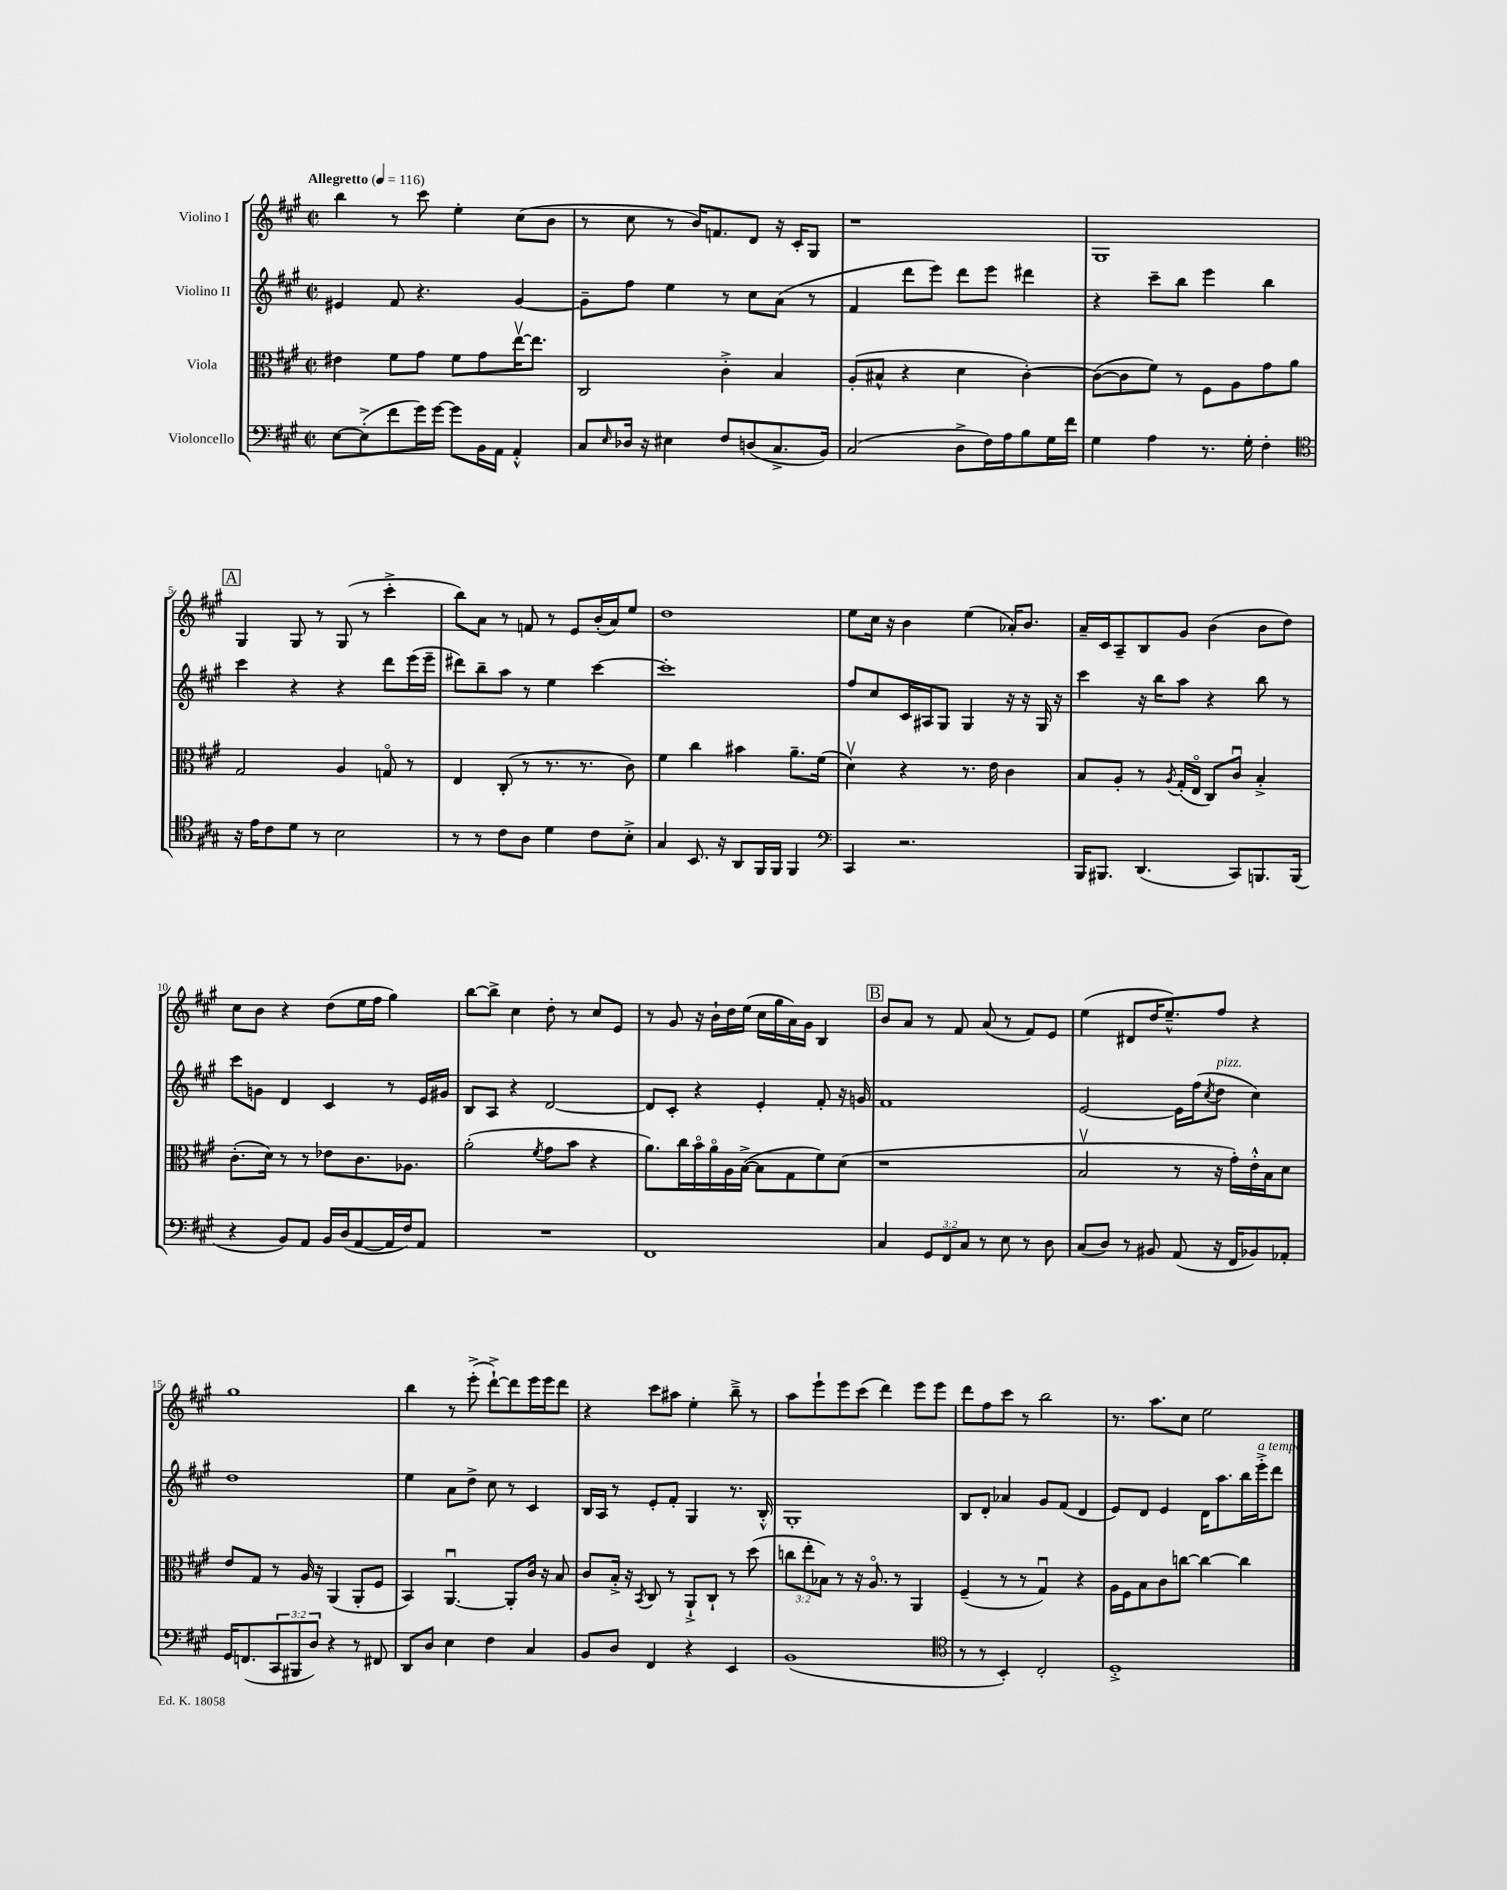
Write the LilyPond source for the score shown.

<<
\new StaffGroup <<
\new Staff = "s0" \with { instrumentName = "Violino I" } {
    \clef treble \key a \major \defaultTimeSignature \time 2/2 \tempo "Allegretto" 4 = 116
    b''4 r8 cis'''8 e''4-. cis''8( b'8 |
    r8 cis''8 r8 b'16) f'8. d'8 r16 cis'16-. gis8 |
    r1 |
    gis1 |
    \mark \markup { \box "A" } gis4 gis8 r8 gis8( r8 cis'''4-.-> |
    b''8) a'8 r8 f'8 r8 e'8 b'16-.( a'16) e''8 |
    d''1 |
    e''8 cis''16 r16 b'4 e''4( aes'16-.) b'8. |
    a'16-- cis'16 a8-- b8 gis'8 b'4( b'8 d''8) |
    cis''8 b'8 r4 d''8( e''16 fis''16 gis''4) |
    b''8~ b''8-> cis''4 d''8-. r8 cis''8 e'8 |
    r8 gis'8 r16 b'16-! d''16 e''16( cis''16 gis''16 a'16) gis'16 b4 |
    \mark \markup { \box "B" } b'8 a'8 r8 fis'8 a'8( r8 fis'8) e'8 |
    e''4( dis'8 d''16 e''8.---^) fis''8 r4 |
    gis''1 |
    b''4 r8 e'''8-.->( d'''8~-!->) d'''8 e'''16 e'''16 d'''8 |
    r4 cis'''8 ais''8 e''4-. b''8---> r8 |
    a''8 e'''8-! e'''8 cis'''8( d'''4) e'''8 e'''8 |
    d'''8 fis''8 cis'''8 r8 b''2 |
    r8. a''8. cis''8 e''2 \bar "|." |
}
\new Staff = "s1" \with { instrumentName = "Violino II" } {
    \clef treble \key a \major \defaultTimeSignature \time 2/2
    eis'4 fis'8 r4. gis'4~ |
    gis'8-- fis''8 e''4 r8 cis''8 a'8( r8 |
    fis'4 d'''8 e'''8) d'''8 e'''8 dis'''4 |
    r4 cis'''8-- b''8 e'''4 b''4 |
    \mark \markup { \box "A" } cis'''4 r4 r4 d'''8 e'''16( e'''16-- |
    dis'''8) b''8-- a''8 r8 e''4 cis'''4~ |
    cis'''1-. |
    fis''8 cis''8 cis'16 ais16 gis8 gis4 r16 r16 gis16 r16 |
    cis'''4 r16 b''16 a''8 r4 b''8 r8 |
    cis'''8 g'8 d'4 cis'4 r8 e'16 gis'16 |
    b8 a8 r4 d'2~ |
    d'8 cis'8-. r4 e'4-. fis'8-. r16 g'16 |
    \mark \markup { \box "B" } fis'1 |
    e'2~ e'16 fis''16( \acciaccatura { cis''8 } d''8^\markup { \italic "pizz." } cis''4) |
    d''1 |
    e''4 a'8 d''8-> cis''8 r8 cis'4 |
    b16 a16 r8 e'8-. fis'8-. gis4 r8. b16-.-^ |
    gis1-. |
    b8 d'8-. aes'4 gis'8 fis'8( d'4 |
    e'8) d'8 e'4 d'16 a''8. b''16 e'''16-.->^\markup { \italic "a tempo" } d'''8 \bar "|." |
}
\new Staff = "s2" \with { instrumentName = "Viola" } {
    \clef alto \key a \major \defaultTimeSignature \time 2/2 \override Staff.TupletNumber.text = #tuplet-number::calc-fraction-text
    eis'4 fis'8 gis'8 fis'8 gis'8 e''16~\upbow e''8. |
    cis2 cis'4-.-> b4 |
    a8-.( bis8-^ r4 d'4 cis'4~-.) |
    cis'8~( cis'8 fis'8) r8 fis8 a8 gis'8 a'8 |
    \mark \markup { \box "A" } gis2 a4 g8\flageolet r8 |
    e4 cis8-.( r8 r8. r8. cis'8) |
    fis'4 cis''4 bis'4 a'8.-- fis'16( |
    d'4\upbow) r4 r8. e'16 cis'4 |
    b8 a8-. r8 \acciaccatura { a8 } gis16-.( e16\flageolet cis8) cis'8\downbow b4-.-> |
    cis'8.-.( d'16) r8 r8 ees'8 cis'8. aes8. |
    a'2-.( \acciaccatura { fis'8 } gis'8 b'8 r4 |
    a'8.) cis''16 b'16\flageolet a'16\flageolet a16 b16~->( b8 gis8 fis'8) d'8( |
    \mark \markup { \box "B" } r1 |
    b2\upbow r8 r16 gis'16-.) e'16-.-^ b16 d'8 |
    e'8 gis8 r8 a16 r16 a,4( a,8-. fis8 |
    b,4) a,4.~\downbow a,8-. cis'16 r16 b8 |
    cis'8 b16-.-> r16 \acciaccatura { b,8 } cis8 r8 a,8-!-> cis8-! r8 d''8( |
    \tuplet 3/2 { c''8 e''8-. bes8) } r8 r16 a8.\flageolet r8 a,4 |
    fis4--( r8 r8 gis4\downbow) r4 |
    a16 fis16 b8 cis'8 c''8~ c''4~ c''4 \bar "|." |
}
\new Staff = "s3" \with { instrumentName = "Violoncello" } {
    \clef bass \key a \major \defaultTimeSignature \time 2/2 \override Staff.TupletNumber.text = #tuplet-number::calc-fraction-text
    e8~ e8-.->( fis'8 gis'16) gis'16~ gis'8 b,16 a,16 a,4-.-^ |
    cis8 \grace { e16 } des16 r16 eis4 fis8 d8( cis8.-> b,16) |
    cis2( d8-> fis16) a16 b8 gis16 fis'16 |
    gis4 a4 r8. gis16-. fis4-. |
    \mark \markup { \box "A" } \clef tenor r16 e'16 cis'8 d'8 r8 b2 |
    r8 r8 cis'8 a8 d'4 cis'8 b8-.-> |
    gis4 b,8. r16 a,8 fis,16 fis,16 fis,4 |
    \clef bass cis,4 r2. |
    b,,16 bis,,8. d,4.( cis,8) b,,8. b,,16( |
    r4 b,8) a,8 b,16 d16( a,8~ a,16 fis16) a,8 |
    R1 |
    fis,1 |
    \mark \markup { \box "B" } cis4 \tuplet 3/2 { gis,8 fis,8 cis8 } r8 e8 r8 d8 |
    cis8( d8) r8 bis,8 a,8( r16 fis,16 bes,8) aes,8-. |
    gis,16 f,8.( \tuplet 3/2 { cis,8 bis,,8 d8) } r4 r8 fis,8 |
    d,8 d8 e4 fis4 cis4 |
    b,8 d8 fis,4 r4 e,4 |
    b,1( |
    \clef tenor r8 r8 b,4-.) cis2-. |
    d1-.-> \bar "|." |
}
>>
>>
